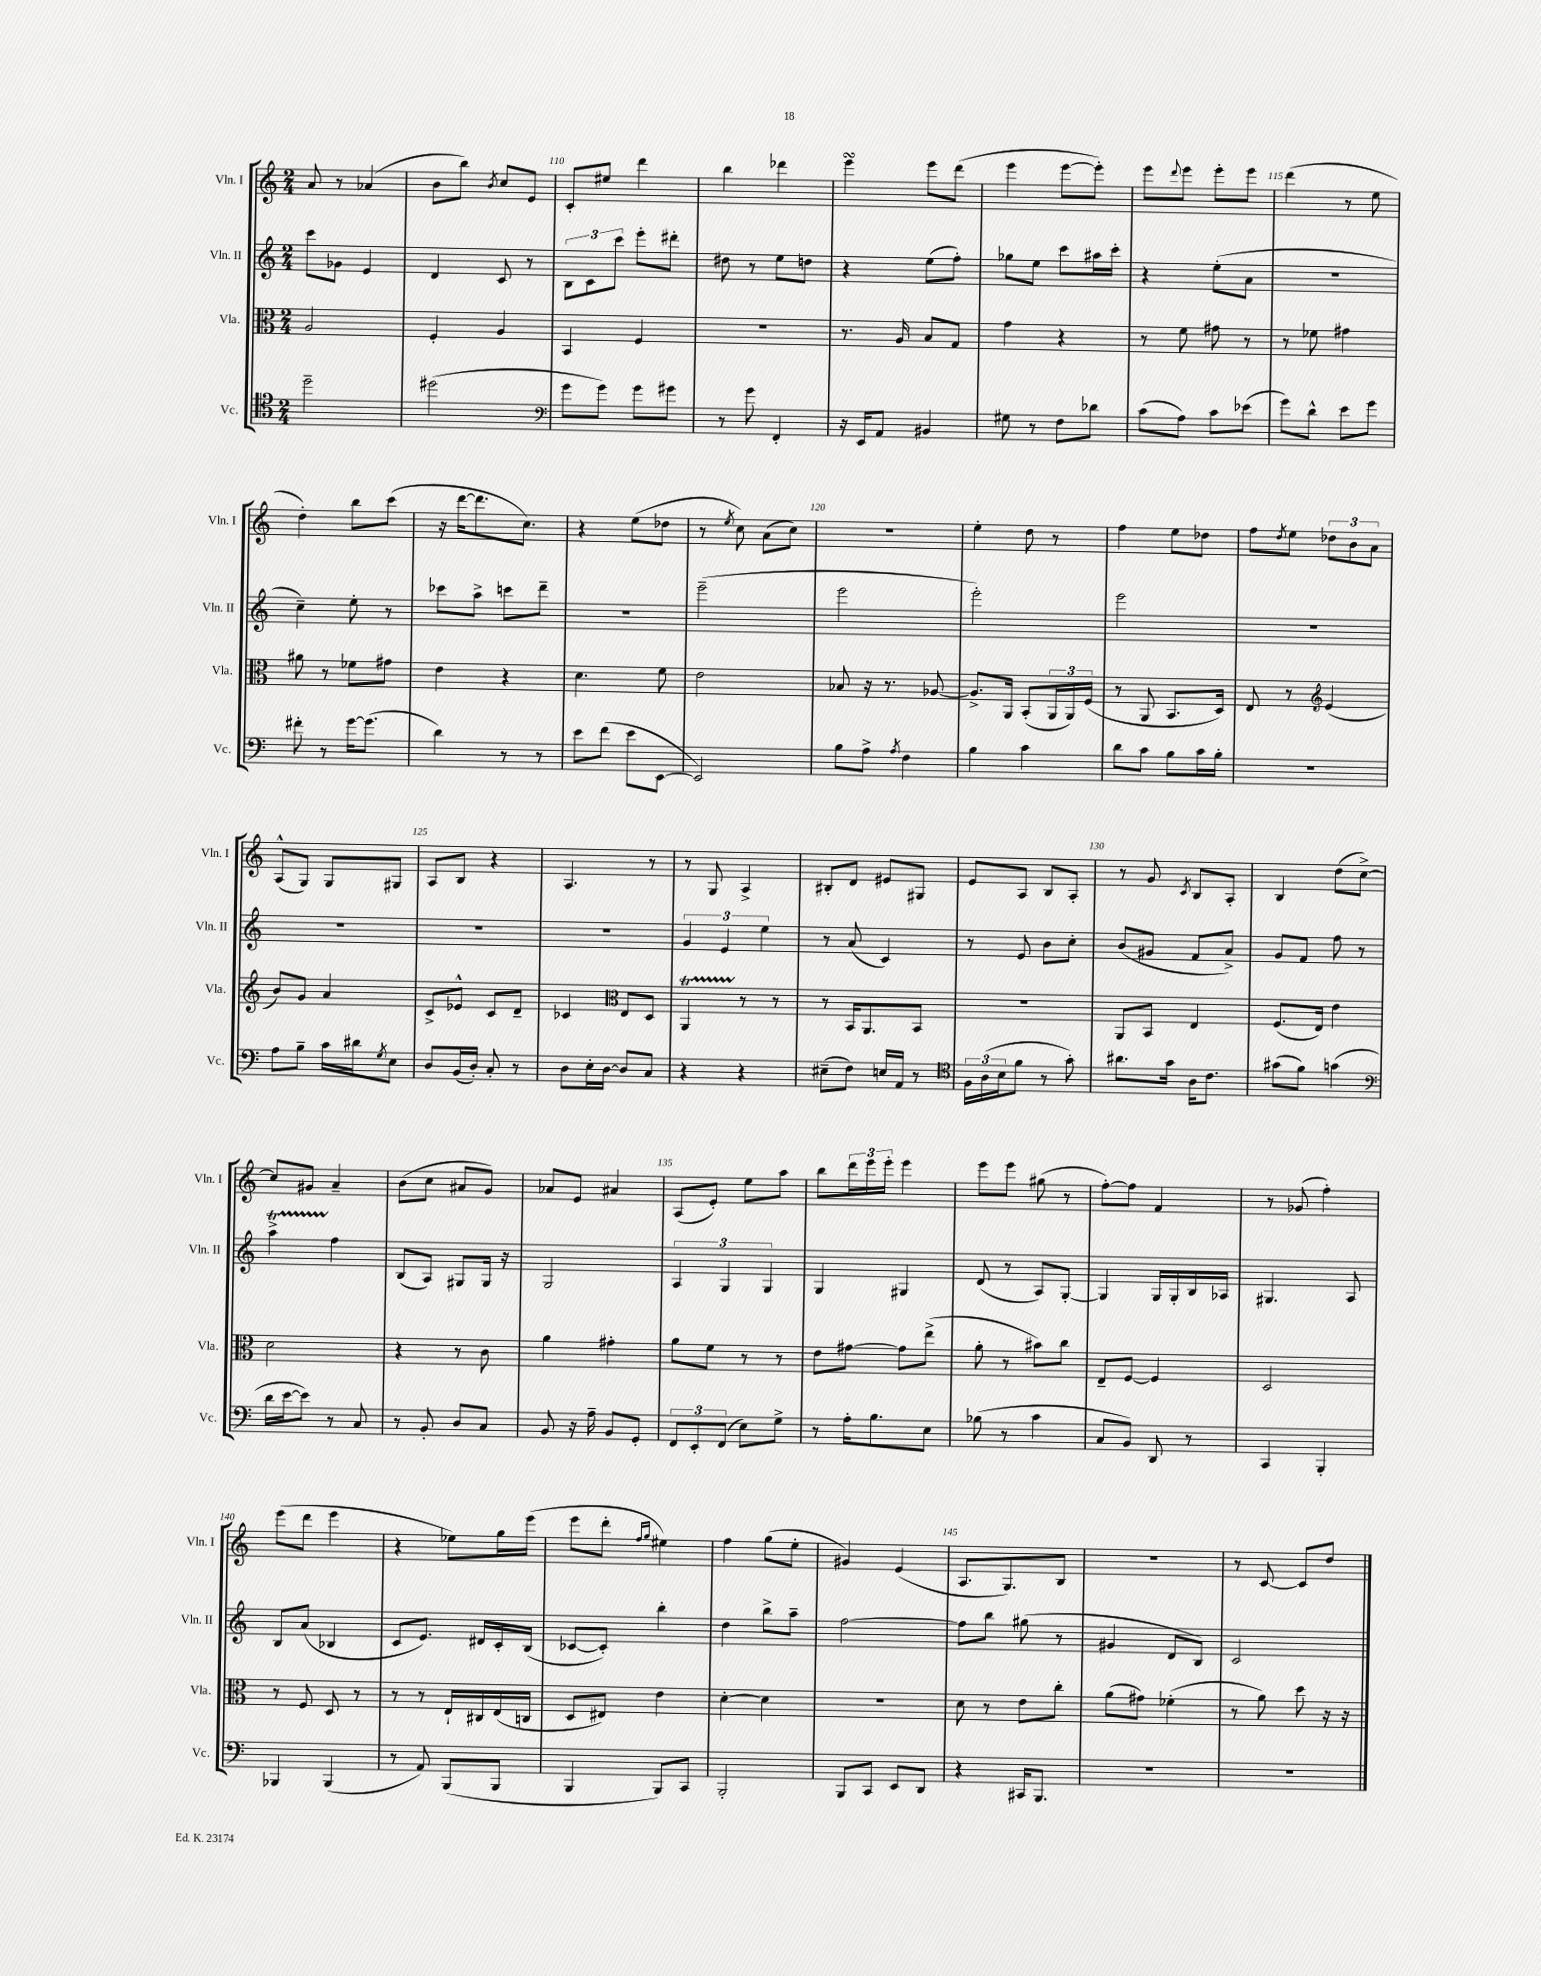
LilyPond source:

<<
\new StaffGroup <<
\new Staff = "s0" \with { instrumentName = "Vln. I" shortInstrumentName = "Vln. I" } {
    \clef treble \key c \major \numericTimeSignature \time 2/4
    a'8 r8 aes'4( |
    b'8 b''8) \acciaccatura { b'8 } c''8 e'8 |
    c'8-. eis''8 d'''4 |
    b''4 des'''4 |
    e'''4\turn e'''8 d'''8( |
    e'''4 e'''8~ e'''8-.) |
    e'''8 \appoggiatura { d'''8 } e'''8 e'''8-. e'''8 |
    d'''4( r8 e''8 |
    d''4-.) b''8 c'''8( |
    r16 d'''16~ d'''8. c''8.) |
    r4 e''8( des''8 |
    r8 \acciaccatura { e''8 } c''8) a'8( c''8) |
    R2 |
    e''4-. d''8 r8 |
    f''4 e''8 des''8 |
    f''8 \acciaccatura { d''8 } e''8 \tuplet 3/2 { des''8 b'8 a'8 } |
    a8-^( g8) g8 gis8 |
    a8 b8 r4 |
    a4. r8 |
    r8 g8 a4-> |
    bis8-. d'8 eis'8 gis8 |
    e'8 a8 b8 a8-. |
    r8 g'8 \acciaccatura { c'8 } b8 a8-. |
    b4 d''8( c''8~->) |
    c''8 gis'8 a'4-- |
    b'8( c''8 ais'8 g'8) |
    aes'8 e'8 ais'4 |
    a8( e'8-.) e''8 a''8 |
    b''8 \tuplet 3/2 { d'''16 e'''16 e'''16-. } e'''4 |
    e'''8 e'''8 gis''8( r8 |
    f''8~-.) f''8 f'4 |
    r8 ges'8( f''4-.) |
    e'''8( d'''8 e'''4 |
    r4 ees''8) g''16 e'''16( |
    e'''8 d'''8-. \grace { f''16 g''16 } eis''4) |
    f''4 g''8( e''8-. |
    gis'4) e'4( |
    a8. g8.) b8 |
    r2 |
    r8 c'8~ c'8 d''8 \bar "|." |
}
\new Staff = "s1" \with { instrumentName = "Vln. II" shortInstrumentName = "Vln. II" } {
    \clef treble \key c \major \numericTimeSignature \time 2/4
    c'''8 ges'8 e'4 |
    d'4 c'8 r8 |
    \tuplet 3/2 { b8 c'8 c'''8 } e'''8-. dis'''8-. |
    dis''8 r8 e''8 d''8 |
    r4 e''8( f''8-.) |
    ges''8 e''8 c'''8 ais''16 c'''16-. |
    r4 e''8-.( a'8 |
    R2 |
    c''4--) e''8-. r8 |
    ces'''8 a''8-> c'''8 d'''8-- |
    R2 |
    e'''2--( |
    e'''2 |
    e'''2-.) |
    e'''2 |
    R2 |
    R2 |
    R2 |
    R2 |
    \tuplet 3/2 { g'4 e'4 e''4 } |
    r8 a'8( c'4) |
    r8 e'8 b'8 c''8-. |
    b'8( gis'8 f'8 a'8->) |
    g'8 f'8 f''8 r8 |
    a''4->\startTrillSpan f''4\stopTrillSpan |
    b8( a8) gis8 gis16 r16 |
    g2 |
    \tuplet 3/2 { a4 g4 g4 } |
    g4 gis4 |
    d'8( r8 a8) g8~-. |
    g4 g16 g16-. b16 aes16 |
    gis4. a8 |
    b8 a'8( bes4 |
    c'8 e'8.) dis'16 c'16-. b16( |
    ces'8~ ces'8-.) b''4-. |
    d''4 b''8-> a''8-- |
    f''2~ |
    f''8 b''8 gis''8( r8 |
    gis'4 d'8 b8) |
    c'2 \bar "|." |
}
\new Staff = "s2" \with { instrumentName = "Vla." shortInstrumentName = "Vla." } {
    \clef alto \key c \major \numericTimeSignature \time 2/4
    a2 |
    f4-. a4 |
    b,4 f4 |
    R2 |
    r8. a16 b8 g8 |
    g'4 r4 |
    r8 f'8 gis'8 r8 |
    r8 fes'8 gis'4 |
    ais'8 r8 fes'8 gis'8 |
    e'4 r4 |
    d'4. f'8 |
    e'2 |
    bes8 r16 r8. aes8~ |
    aes8.-> a,16 b,8-.( \tuplet 3/2 { a,16 a,16) f16( } |
    r8 a,8 b,8. d16) |
    e8 r8 \clef treble e'4( |
    b'8) g'8 a'4 |
    c'8-> ees'8-^ c'8 d'8-- |
    ces'4 \clef alto e8 d8 |
    a,4\startTrillSpan r8\stopTrillSpan r8 |
    r8 b,16 a,8. b,8 |
    R2 |
    a,8 b,8 e4 |
    f8.( e16) e'4 |
    d'2 |
    r4 r8 c'8 |
    a'4 gis'4-. |
    a'8 f'8 r8 r8 |
    e'8 gis'8~ gis'8 e''8->( |
    a'8-. r8 bis'8) c''8 |
    e8-- f8~ f4 |
    d2 |
    r8 f8 d8 r8 |
    r8 r8 e16-! cis16 e16( c16 |
    d8 eis8) e'4 |
    d'4~-. d'4 |
    r2 |
    d'8 r8 e'8 c''8-. |
    a'8( gis'8) fes'4-.( |
    r8 a'8) d''8 r16 r16 \bar "|." |
}
\new Staff = "s3" \with { instrumentName = "Vc." shortInstrumentName = "Vc." } {
    \clef tenor \key c \major \numericTimeSignature \time 2/4
    d''2-- |
    dis''2( |
    \clef bass g'8 g'8) g'8 gis'8 |
    r8 g'8 f,4-. |
    r16 e,16 a,8 bis,4 |
    gis8 r8 f8 des'8 |
    c'8( a8) c'8 ees'8( |
    g'8) d'8-^ e'8 g'8 |
    fis'8-. r8 g'16~ g'8.( |
    d'4) r8 r8 |
    e'8 f'8( e'8 e,8~ |
    e,2) |
    b8 a8-> \acciaccatura { a8 } f4 |
    b4 c'4 |
    d'8 c'8 b8 c'16 b16-. |
    r2 |
    a8 b8-- c'16 dis'16 \acciaccatura { g8 } e8 |
    d8 b,16( d16-.) c8-. r8 |
    d8 e16-. d16~ d8 c8 |
    r4 r4 |
    eis8--( f8) e16 a,16 r8 |
    \clef tenor \tuplet 3/2 { f16 a16( b16 } f'8 r8 g'8-.) |
    ais'8. g'16 a16 c'8. |
    gis'8( f'8) g'4( |
    \clef bass d'16 e'16~ e'8) r8 c8 |
    r8 b,8-. d8 c8 |
    b,8 r16 a16-- b,8 g,8-. |
    \tuplet 3/2 { f,8 e,8-. f,8( } e8) g8-> |
    r8 a16-. b8. e8 |
    bes8( r8 c'4 |
    c8 b,8) d,8 r8 |
    c,4 b,,4-. |
    bes,,4 bes,,4( |
    r8 a,8) b,,8( b,,8 |
    b,,4 b,,8) c,8 |
    b,,2-. |
    b,,8 c,8 e,8 d,8 |
    r4 cis,16 b,,8. |
    r2 |
    r2 \bar "|." |
}
>>
>>
\layout { \context { \Score currentBarNumber = #108 \override BarNumber.break-visibility = ##(#f #t #t) barNumberVisibility = #(every-nth-bar-number-visible 5) } }
